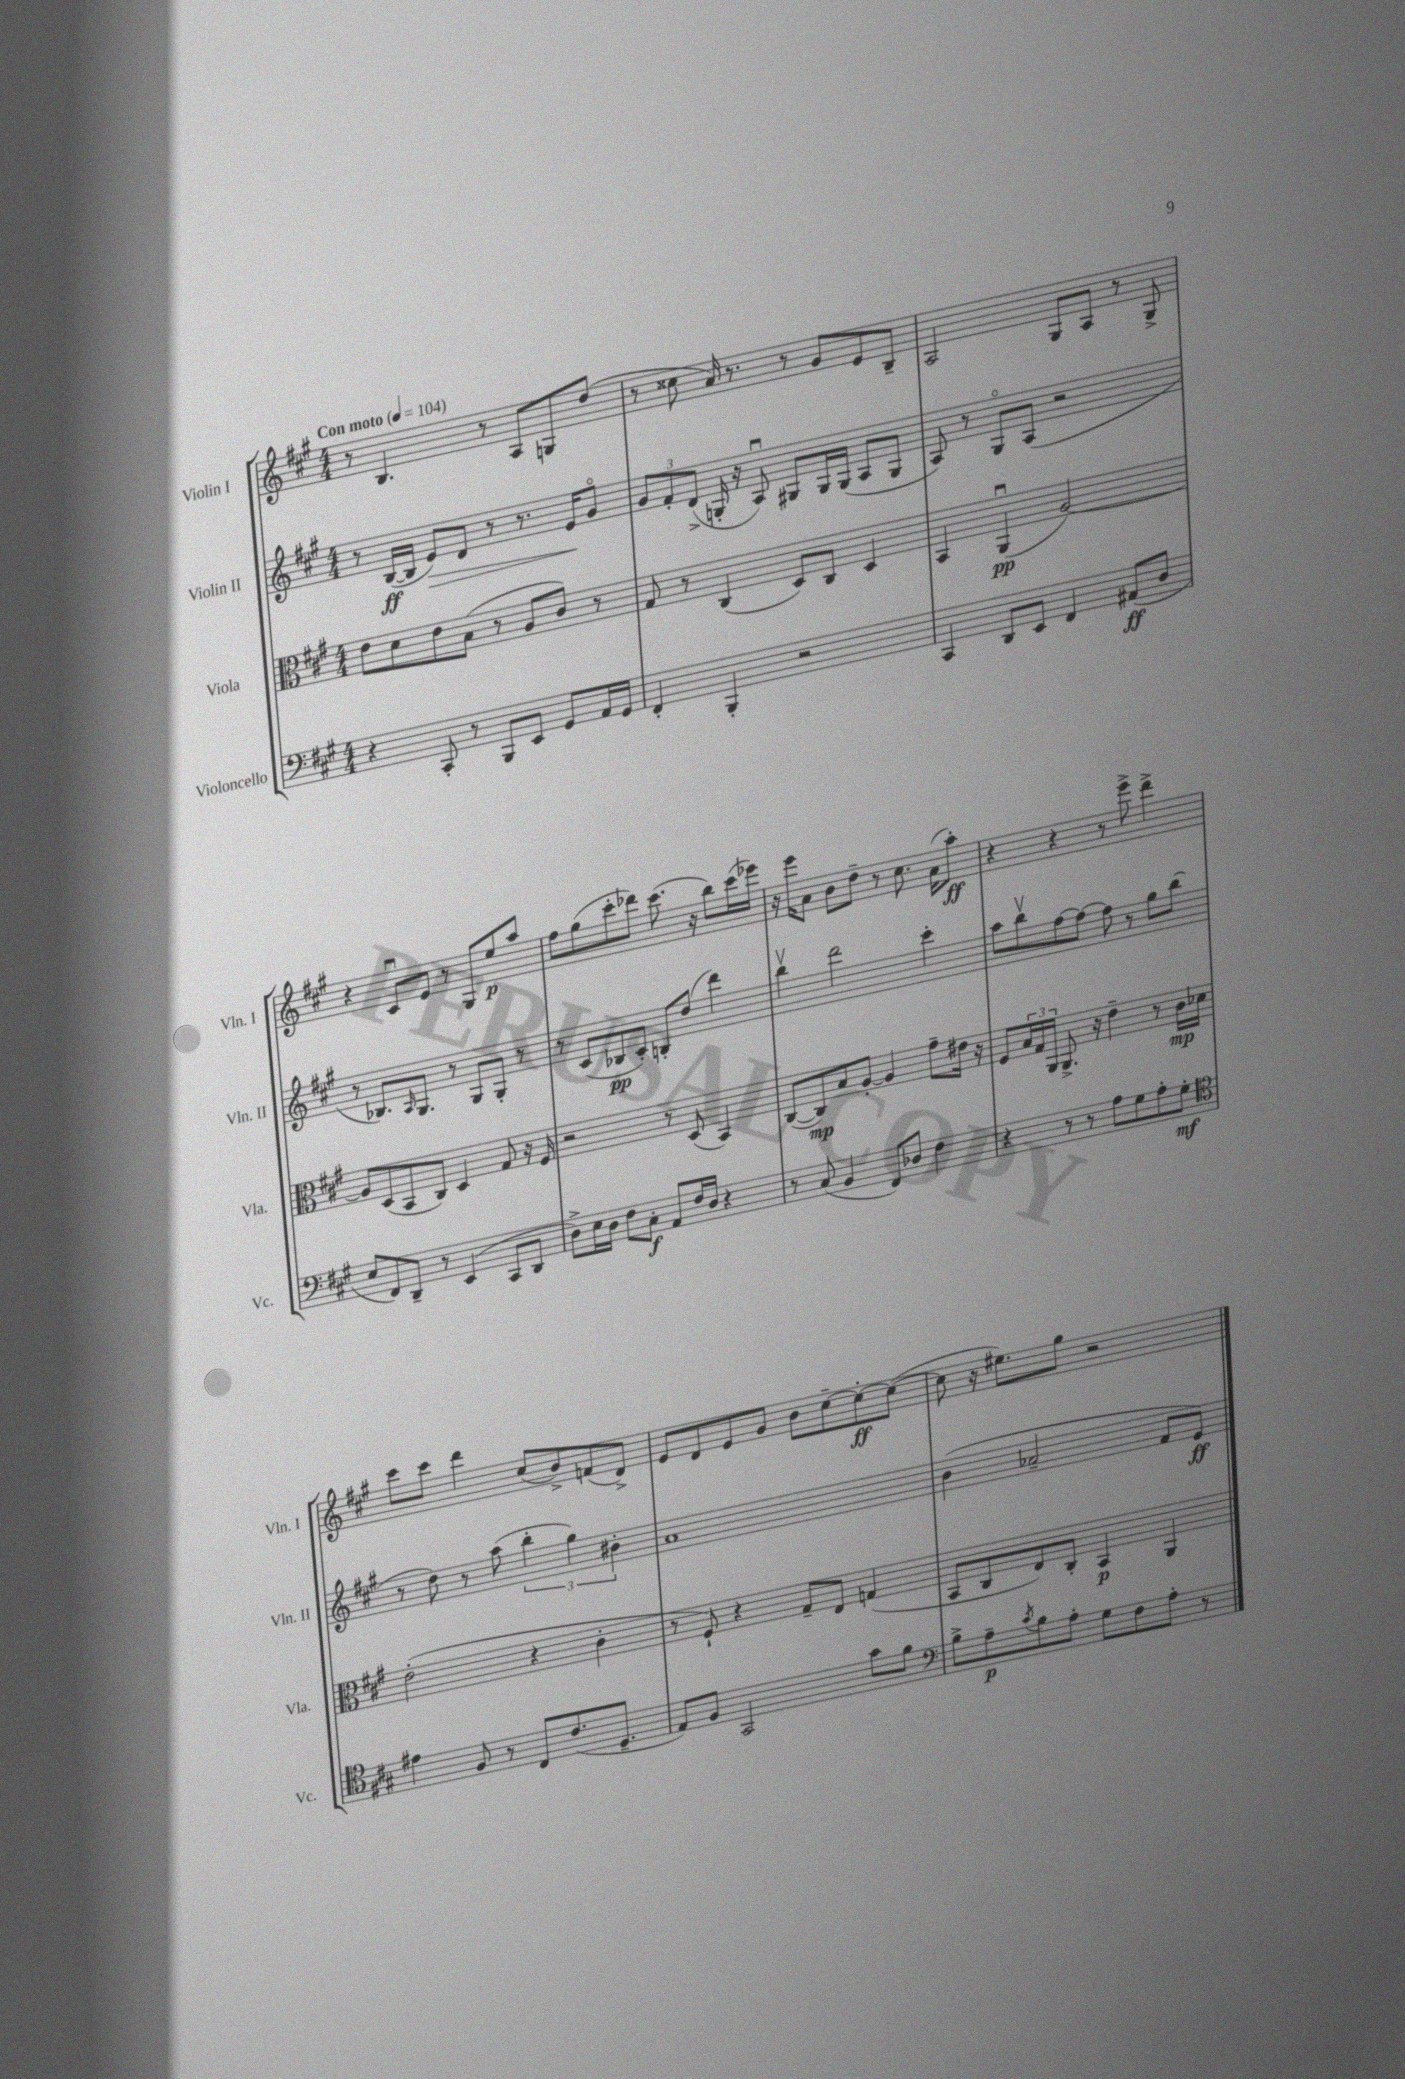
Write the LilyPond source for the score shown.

<<
\new StaffGroup <<
\new Staff = "s0" \with { instrumentName = "Violin I" shortInstrumentName = "Vln. I" } {
    \clef treble \key a \major \numericTimeSignature \time 4/4 \tempo "Con moto" 4 = 104
    r8 b4. r8 a8 g8 d''8( |
    r8 cisis''8 a'16) r8. r8 gis'8 e'8 b8-- |
    a2 gis8 a8 r8 gis8-> |
    r4 cis'8\downbow e'8 r8 gis8 e''8\p a''8 |
    fis''8 gis''8( cis'''8-. des'''8) cis'''8.( r16 b''8) cis'''16( ees'''16) |
    r16 e'''16 a'8 b'8 d''8-- r8 cis''8. a'16( a''8-.\ff) |
    r4 r4 r8 e'''8-> d'''4-> |
    cis'''8 cis'''8 d'''4 cis''8( b'8->) f'8( d'8->) |
    e'8 d'8 e'8 gis'8 b'8 cis''8~-- cis''8~-.\ff cis''8~( |
    cis''8 r16 eis''8.) gis''8 r2 \bar "|." |
}
\new Staff = "s1" \with { instrumentName = "Violin II" shortInstrumentName = "Vln. II" } {
    \clef treble \key a \major \numericTimeSignature \time 4/4
    r8 b16~\ff( b16 e'8\>) d'8 r8 r8. e'16\! gis'8\flageolet |
    \tuplet 3/2 { gis'8 fis'8-. d'8->( } g16-. r16 a8\downbow) gis8 gis16 gis16( a8 gis8 |
    a8) r8 gis8\flageolet a8( r2 |
    r8 bes8.) \grace { a16 } gis8. r8 gis8 gis8-. r8 |
    r8 cis'8( bes8\pp cis'8-.) b8-. d''8( d'''4) |
    b''4\upbow d'''2 cis'''4-. |
    a''8 b''8\upbow fis''8~ fis''8~ fis''8 r8 gis''8 b''8( |
    r8 d''8) r8 a''8( \tuplet 3/2 { b''4-. gis''4) bis'4-. } |
    a'1 |
    b'4( aes'2-- fis'8 e'8\ff) \bar "|." |
}
\new Staff = "s2" \with { instrumentName = "Viola" shortInstrumentName = "Vla." } {
    \clef alto \key a \major \numericTimeSignature \time 4/4
    e'8 d'8 e'8 b8( r8 a8 cis'8) r8 |
    gis8 r8 cis4( d8) cis8 d4 |
    b,4 a,4\downbow\pp( a2~) |
    a8 d8( b,8 cis8) d4 gis8 r16 fis16 |
    r2 r8 d8( b,4) |
    cis8~( cis8\mp) b8 a8~-. a4 gis'8-- eis'16 r16 |
    fis8 \tuplet 3/2 { b16 gis16 a,16 } a,8.-> r16 e'4-- r8 cis'16\mp des'16 |
    e'2-.( r4 cis'4-. |
    r8 fis8-!) r4 gis8-- e8 g4( |
    b,8 cis8 e8) cis8-. b,4\p a,4 \bar "|." |
}
\new Staff = "s3" \with { instrumentName = "Violoncello" shortInstrumentName = "Vc." } {
    \clef bass \key a \major \numericTimeSignature \time 4/4
    r4 cis,8-. r8 b,,8 e,8 gis,8 a,16 gis,16 |
    fis,4-. b,,4-. r2 |
    cis,4 d,8 e,8 fis,4 ais,8\ff( d8 |
    e8 fis,8) d,8-- r8 e,4( cis,8 d,8 |
    d8->) e16 d16 fis8 cis8-.\f a,8 fis16 d16 r4 |
    r8 cis8( b,4 fis,8) des8 fis4 |
    r4 r8 r8 a8 gis8 a8-. gis8-.\mf |
    \clef tenor eis'4 fis8 r8 cis8 cis'8.( d8.-- |
    e8) fis8 gis,2 gis'8 fis'8 |
    \clef bass b8-> a8--\p \acciaccatura { cis'8 } b8 a8-. gis8 fis8 a8-. r8 \bar "|." |
}
>>
>>
\layout { \context { \Score \remove "Bar_number_engraver" } }
